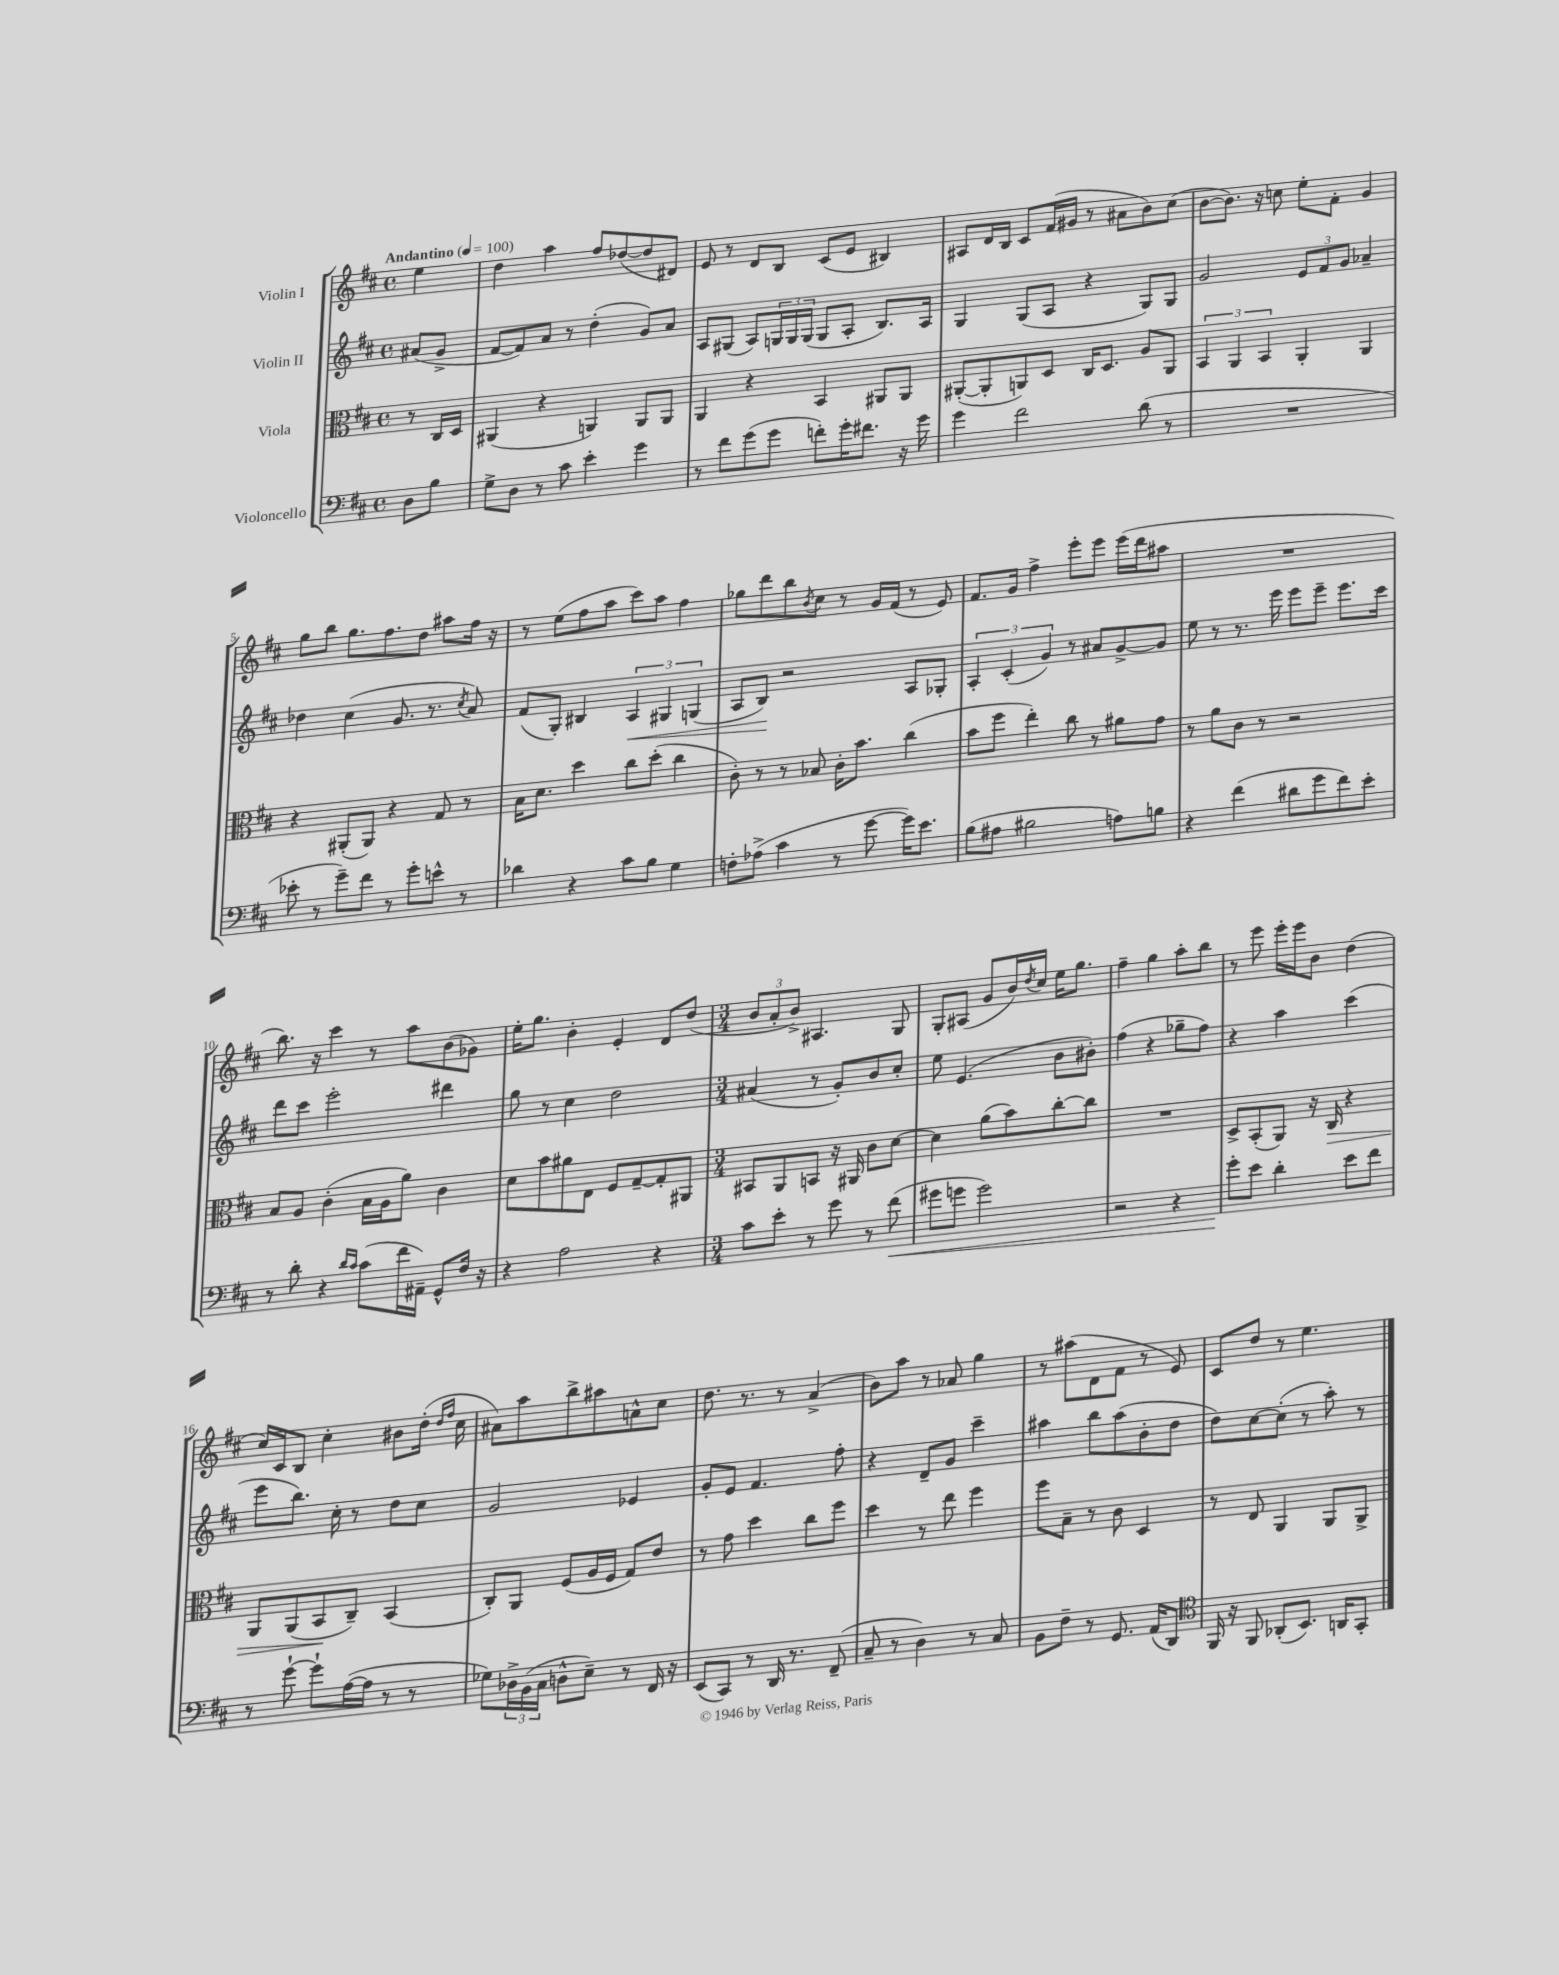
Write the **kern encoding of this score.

**kern	**kern	**kern	**kern
*staff4	*staff3	*staff2	*staff1
*clefF4	*clefC3	*clefG2	*clefG2
*k[f#c#]	*k[f#c#]	*k[f#c#]	*k[f#c#]
*M4/4	*M4/4	*M4/4	*M4/4
*met(c)	*met(c)	*met(c)	*met(c)
*MM100	*MM100	*MM100	*MM100
8D	8r	(8a#	4ee
8B	16C#	8g^	.
.	16D	.	.
=	=	=	=
8G^	(4AA#	[8f#	4dd
8D	.	8f#])	.
8r	4r	8a	4aa
8c#	.	8r	.
4e'	4AA)	(4dd'	8ff#
.	.	.	([8dd-
4g	8AA	8g)	8dd-]
.	8AA	8a	8d#)
=	=	=	=
8r	4AA	8A	8e
8f#	.	(8G#	8r
(8g	4r	8A)	8d
8g	.	24G	8B
.	.	24G	.
.	.	(24G	.
8f')	4BB	8G	(8c#
16g'	.	8A'	8e
8.f#	.	.	.
.	8AA#	8.B)	4B#)
16r	8AA#	.	.
16g	.	16A	.
=	=	=	=
4g	([8AA#'	4G	8A#
.	8AA#']	.	16d
.	.	.	16B
2f#	8AA)	(8G	8c#
.	8D	8A	(16f#
.	.	.	16g#
.	16C#	4r	8r
.	8.D	.	.
.	.	.	8a#
(8d	8A	8G)	8b)
8r	8AA	8G	(8cc#
=	=	=	=
1r	6BB	2g	[8b
.	.	.	8.b])
.	6AA	.	.
.	.	.	16r
.	6BB	.	.
.	.	.	8cc
.	4AA'	12e	8ee'
.	.	12f#	.
.	.	.	8f#'
.	.	12g	.
.	4AA	4a-~	4g
=	=	=	=
8e-'	4r	4dd-	8gg
8r	.	.	8bb
8g~)	(8AA#'	(4cc#	8.gg
8f#	8AA#)	.	.
.	.	.	8.ff#
8r	4r	8.g	.
8g'	.	.	8dd
.	.	8.r	.
8e^^	8G	.	8aa#
.	.	8qcc#	.
8r	8r	8a)	16ff#
.	.	.	16r
=	=	=	=
4d-	16B	(8f#	8r
.	8.d	.	.
.	.	8G')	(8ee
4r	4dd	4B#	8ff#
.	.	.	8aa
8c#	8cc#	6A	8ccc#)
8B	(8dd'	.	8aa
.	.	6G#	.
4G	4cc#	.	4ff#
.	.	(6G	.
=	=	=	=
8F'	8c#')	8A	8gg-
(8A-^	8r	8B)	8ddd
4c#	8r	2r	8bb
.	.	.	8qb
.	8B-	.	8cc#
8r	16c#'	.	8r
.	8.b	.	.
[8g	.	.	16g
.	.	.	(16f#
16g])	(4cc#	8A	8r
8.e	.	.	.
.	.	8G-'	8e)
=	=	=	=
(8B	8b	6A'	8.f#
8A#	8ff#	.	.
.	.	(6c#'	.
.	.	.	16g
2B#	4ee')	.	4ff#^
.	.	6g)	.
.	8cc#	8r	8eee'
.	8r	8a#	8eee
8A)	8a#	[8g^	(16eee
.	.	.	16ddd
8B	8g	8g]	8aa#
=	=	=	=
4r	8r	8ee	1r
.	8a	8r	.
(4f#	8c#	8.r	.
.	8r	.	.
.	.	16eee	.
8d#	2r	8eee	.
8g	.	8eee~	.
8f#)	.	8.eee	.
8e'	.	.	.
.	.	16ccc#	.
=	=	=	=
8r	8B	8ddd	8.bb)
8d'	8A	8ccc#	.
.	.	.	16r
4r	(4c#'	2eee'	4ccc#
16qqd	.	.	.
16qqc#	.	.	.
(8c#	16B	.	8r
.	16A	.	.
16f#	8a)	.	8aa
16AA#~)	.	.	.
8GG^^	4c#	4ddd#	(8b
16F#	.	.	8g-)
16r	.	.	.
=	=	=	=
4r	8d	8gg	16ee'
.	.	.	8.gg
.	8b	8r	.
2A	8a#	4cc#	4b'
.	8E	.	.
.	8F#	2dd	4e'
.	[8G~	.	.
4r	8G']	.	8d
.	8AA#	.	(8dd
=	=	=	=
*M3/4	*M3/4	*M3/4	*M3/4
8c#	8BB#	(4a#	12b
.	.	.	12a'
8e'	8AA	.	.
.	.	.	12b^)
8r	8BB	8r	4.A#
8g	16r	8g')	.
.	16AA#	.	.
8r	8c#	8b	.
(8f#	[8d	8cc#'	8G
=	=	=	=
8g#	4d]	8ee	8G'
8g	.	(4.e	(8A#
2g)	(8a	.	8g
.	8b)	.	16b)
.	.	.	8qdd
.	.	.	16cc#
.	[8cc#'	8b	16ee
.	.	.	8.gg
.	8cc#]	8b#')	.
=	=	=	=
2r	2.r	(4ff#	4ff#~
.	.	4r	4gg
4r	.	8gg-~	8aa'
.	.	8ff#)	8bb
=	=	=	=
8g'	8D^	4r	8r
8e	(8BB'	.	8eee
4d'	8AA)	4aa	16eee'
.	.	.	16eee
.	16r	.	8b
.	16C#	.	.
8e	4r	(4ccc#	(4dd
8f#	.	.	.
=	=	=	=
8r	8AA	8eee	16cc#)
.	.	.	16c#
[8g`	(8AA	8.bb)	8B
8g`]	8BB	.	4cc#'
.	.	16cc#'	.
([16A	8C#~)	8r	.
16A]	.	.	.
8r	(4BB	8dd	8b#
8r	.	8cc#	(16dd'
.	.	.	16qqdd
.	.	.	16qqff#
.	.	.	16cc#
=	=	=	=
8G-)	8C#')	2g	8a#)
24D-^	8AA	.	8aa
(24BB	.	.	.
24C#	.	.	.
8D^^	(8F#	.	8bb^
8E~)	16A	.	8aa#
.	16F#	.	.
8r	8G)	4e-	8a^^
16FF#	8e	.	8cc#
16r	.	.	.
=	=	=	=
(8EE	8r	8g'	8.dd
8CC#)	8g	8e	.
.	.	.	8.r
8r	4dd	4.f#	.
16DD	.	.	8r
8.r	.	.	.
.	8cc#	.	(4a^
(8FF#~	8ff#	8ff#'	.
=	=	=	=
8C#~	4dd	4r	8b)
8r	.	.	8aa
4D)	8r	8d~	8r
.	8ee	8g	8a-
8r	4ff#	4ccc#~	4gg
8C#	.	.	.
=	=	=	=
8BB	8ff#	4aa#	8r
8F#~	8B~	.	(8aa#
8r	8r	8bb	8d
8.GG	8c#	(8aa#	8f#
.	4D	8b'	8r
(16AA	.	.	.
8DD)	.	8dd	8e)
=	=	=	=
*clefC4	*	*	*
16FF#	8r	8dd)	8c#
16r	.	.	.
8FF#	8E	[8cc#	8dd
(8AA-'	4AA	(8cc#']	8r
8.BB)	.	8r	4.ee
.	8AA	8aa')	.
16AA	.	.	.
8GG'	8AA^	8r	.
==	==	==	==
*-	*-	*-	*-
